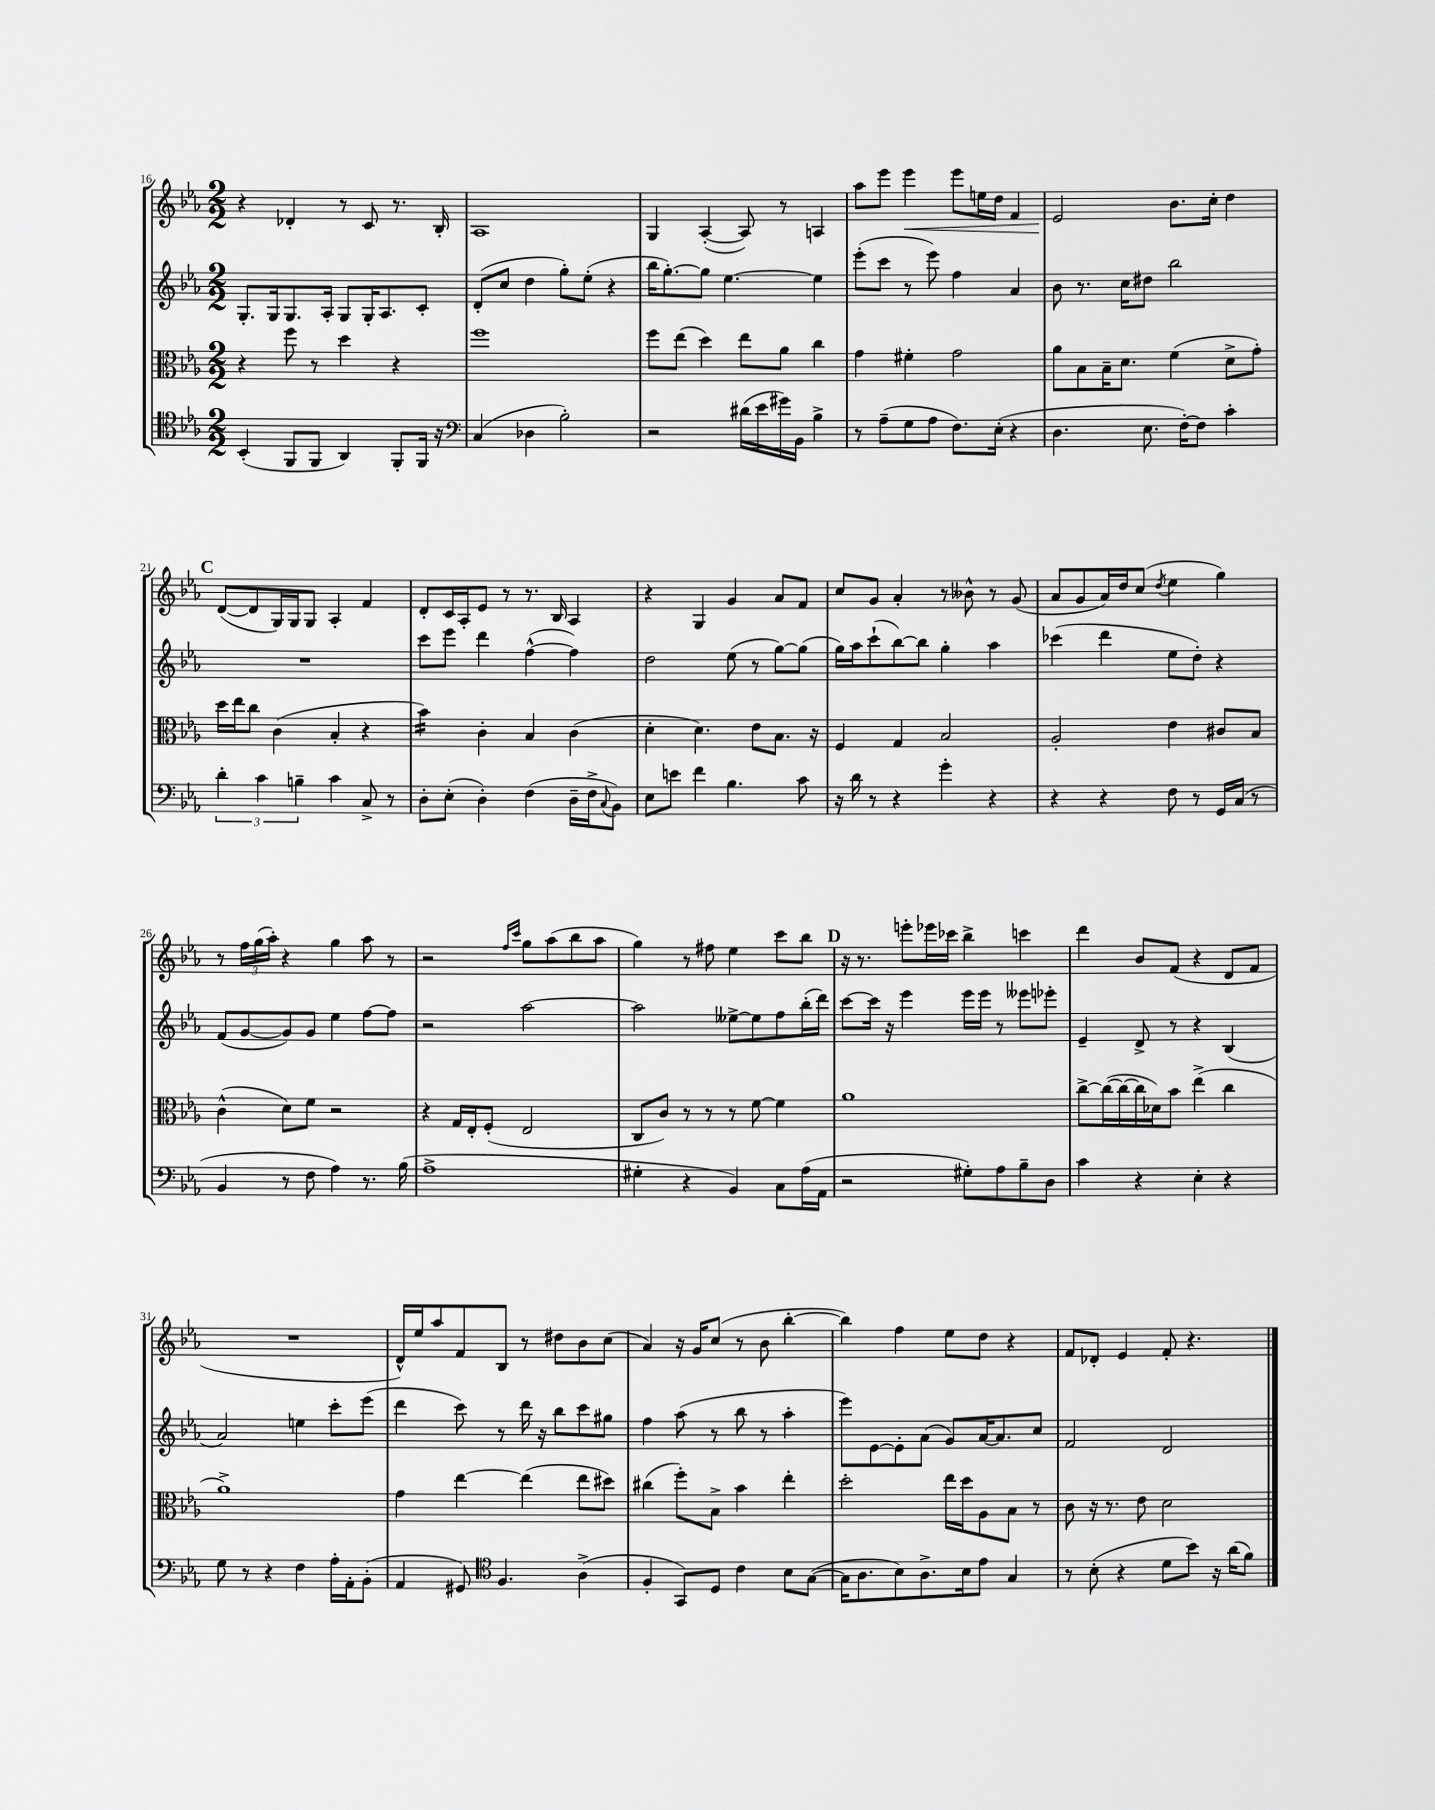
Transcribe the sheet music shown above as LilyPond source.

<<
\new StaffGroup <<
\new Staff = "s0" {
    \clef treble \key ees \major \numericTimeSignature \time 2/2
    r4 des'4-. r8 c'8 r8. bes16-. |
    aes1 |
    g4 aes4~-.( aes8) r8 a4 |
    aes''8 ees'''8 ees'''4\< ees'''8 e''16 d''16 f'4 |
    ees'2\! bes'8. c''16-. d''4 |
    \mark \markup { \bold "C" } d'8~( d'8 g16) g16 g8 aes4-. f'4 |
    d'8-. c'16 aes16-. ees'8 r8 r8. bes16 aes4 |
    r4 g4 g'4 aes'8 f'8 |
    c''8 g'8 aes'4-. r8 beses'8-^ r8 g'8( |
    aes'8 g'8 aes'16) d''16 c''8( \acciaccatura { d''8 } ees''4 g''4) |
    r8 \tuplet 3/2 { f''16 g''16( aes''16-.) } r4 g''4 aes''8 r8 |
    r2 \grace { f''16 c'''16 } g''8 aes''8( bes''8 aes''8 |
    g''4) r8 fis''8 ees''4 c'''8 bes''8 |
    \mark \markup { \bold "D" } r16 r8. e'''8-. ees'''16 ces'''16 bes''4-> c'''4 |
    d'''4 bes'8 f'8( r4 d'8 f'8 |
    R1 |
    d'16-^) ees''16 aes''8 f'8 bes8 r8 dis''8 bes'8 c''8( |
    aes'4) r16 g'16 c''8( r8 bes'8 bes''4~-. |
    bes''4) f''4 ees''8 d''8 r4 |
    f'8 des'8-. ees'4 f'8-. r4. \bar "|." |
}
\new Staff = "s1" {
    \clef treble \key ees \major \numericTimeSignature \time 2/2
    g8.-. g16 g8. aes16-. g8 g16-. aes8. c'8-. |
    d'8-.( c''8 d''4 g''8-.) ees''8-.( r4 |
    bes''16 g''8.~-.) g''8 ees''4.~ ees''4 |
    ees'''8-.( c'''8 r8 ees'''8) f''4 aes'4 |
    bes'8 r8. c''16 dis''8 bes''2 |
    \mark \markup { \bold "C" } R1 |
    c'''8 ees'''8 d'''4 f''4~-^( f''4) |
    d''2 ees''8( r8 g''8~) g''8( |
    g''16) aes''16 c'''8-!( bes''8~) bes''8 g''4-. aes''4 |
    ces'''4( d'''4 ees''8 d''8-.) r4 |
    f'8( g'8~ g'8) g'8 ees''4 f''8~ f''8 |
    r2 aes''2~ |
    aes''2 eeses''8~-> eeses''8 f''8 bes''16-.( d'''16) |
    \mark \markup { \bold "D" } c'''8~ c'''16 r16 ees'''4 ees'''16 ees'''16 r8 eeses'''8 ees'''8-. |
    ees'4-- d'8-> r8 r4 bes4( |
    aes'2) e''4 c'''8-. ees'''8( |
    d'''4 c'''8) r8 d'''16 r16 bes''8 c'''8 gis''8 |
    f''4 aes''8( r8 bes''8 r8 aes''4-. |
    ees'''8) ees'8~ ees'8-. aes'8( g'8) aes'16~ aes'8. c''8 |
    f'2 d'2 \bar "|." |
}
\new Staff = "s2" {
    \clef alto \key ees \major \numericTimeSignature \time 2/2
    r4 f''8 r8 d''4 r4 |
    f''1 |
    f''8 ees''8( d''4) ees''8 aes'8 c''4 |
    g'4 fis'4-. g'2 |
    aes'8 bes8 bes16-- d'8. f'4( d'8-> g'8-.) |
    \mark \markup { \bold "C" } d''16 ees''16 c''8 c'4( bes4-. r4 |
    bes'4:16) c'4-. bes4 c'4( |
    d'4-. d'4.) ees'8 bes8. r16 |
    f4 g4 bes2 |
    aes2-. ees'4 cis'8 bes8 |
    c'4-^( d'8) f'8 r2 |
    r4 g16 ees16-. f8-.( ees2 |
    c8 c'8) r8 r8 r8 f'8~ f'4 |
    \mark \markup { \bold "D" } aes'1 |
    c''8~-> c''16~( c''16~ c''16 des'16) bes'8 ees''4->( c''4 |
    aes'1->) |
    g'4 ees''4~ ees''4( ees''8 dis''8) |
    cis''4( f''8-.) bes8-> bes'4 ees''4-. |
    d''2-. ees''16 d''16 aes8 bes8 r8 |
    c'8 r16 r8. ees'8 d'2 \bar "|." |
}
\new Staff = "s3" {
    \clef tenor \key ees \major \numericTimeSignature \time 2/2
    bes,4-.( f,8 f,8 aes,4) f,8-. f,16 r16 |
    \clef bass c4( des4 bes2-.) |
    r2 dis'16( ees'16 gis'16) bes,16 bes4-> |
    r8 aes8--( g8 aes8 f8.) ees16-.( r4 |
    d4. ees8. f16~-.) f8 c'4-. |
    \mark \markup { \bold "C" } \tuplet 3/2 { d'4-. c'4 b4-- } c'4 c8-> r8 |
    d8-. ees8-.( d4-.) f4( d16-- f16-> \appoggiatura { c8 } bes,8) |
    ees8 e'8 f'4 bes4. c'8 |
    r16 d'16 r8 r4 g'4-. r4 |
    r4 r4 f8 r8 g,16 c16( r8 |
    bes,4 r8 f8 aes4) r8. bes16( |
    aes1-> |
    gis4-. r4 bes,4) c8 aes16( aes,16 |
    \mark \markup { \bold "D" } r2 gis8-.) aes8 bes8-- d8 |
    c'4 r4 ees4-. r4 |
    g8 r8 r4 f4 aes16-. aes,16-. bes,8-.( |
    aes,4 gis,8) \clef tenor f4. aes4->( |
    f4-. g,8) d8 c'4 bes8 g8~( |
    g16 aes8. bes8) aes8.-> bes16 ees'8 g4 |
    r8 bes8-.( r4 d'8 bes'8) r16 aes'16( f'8) \bar "|." |
}
>>
>>
\layout { \context { \Score currentBarNumber = #16 } }
